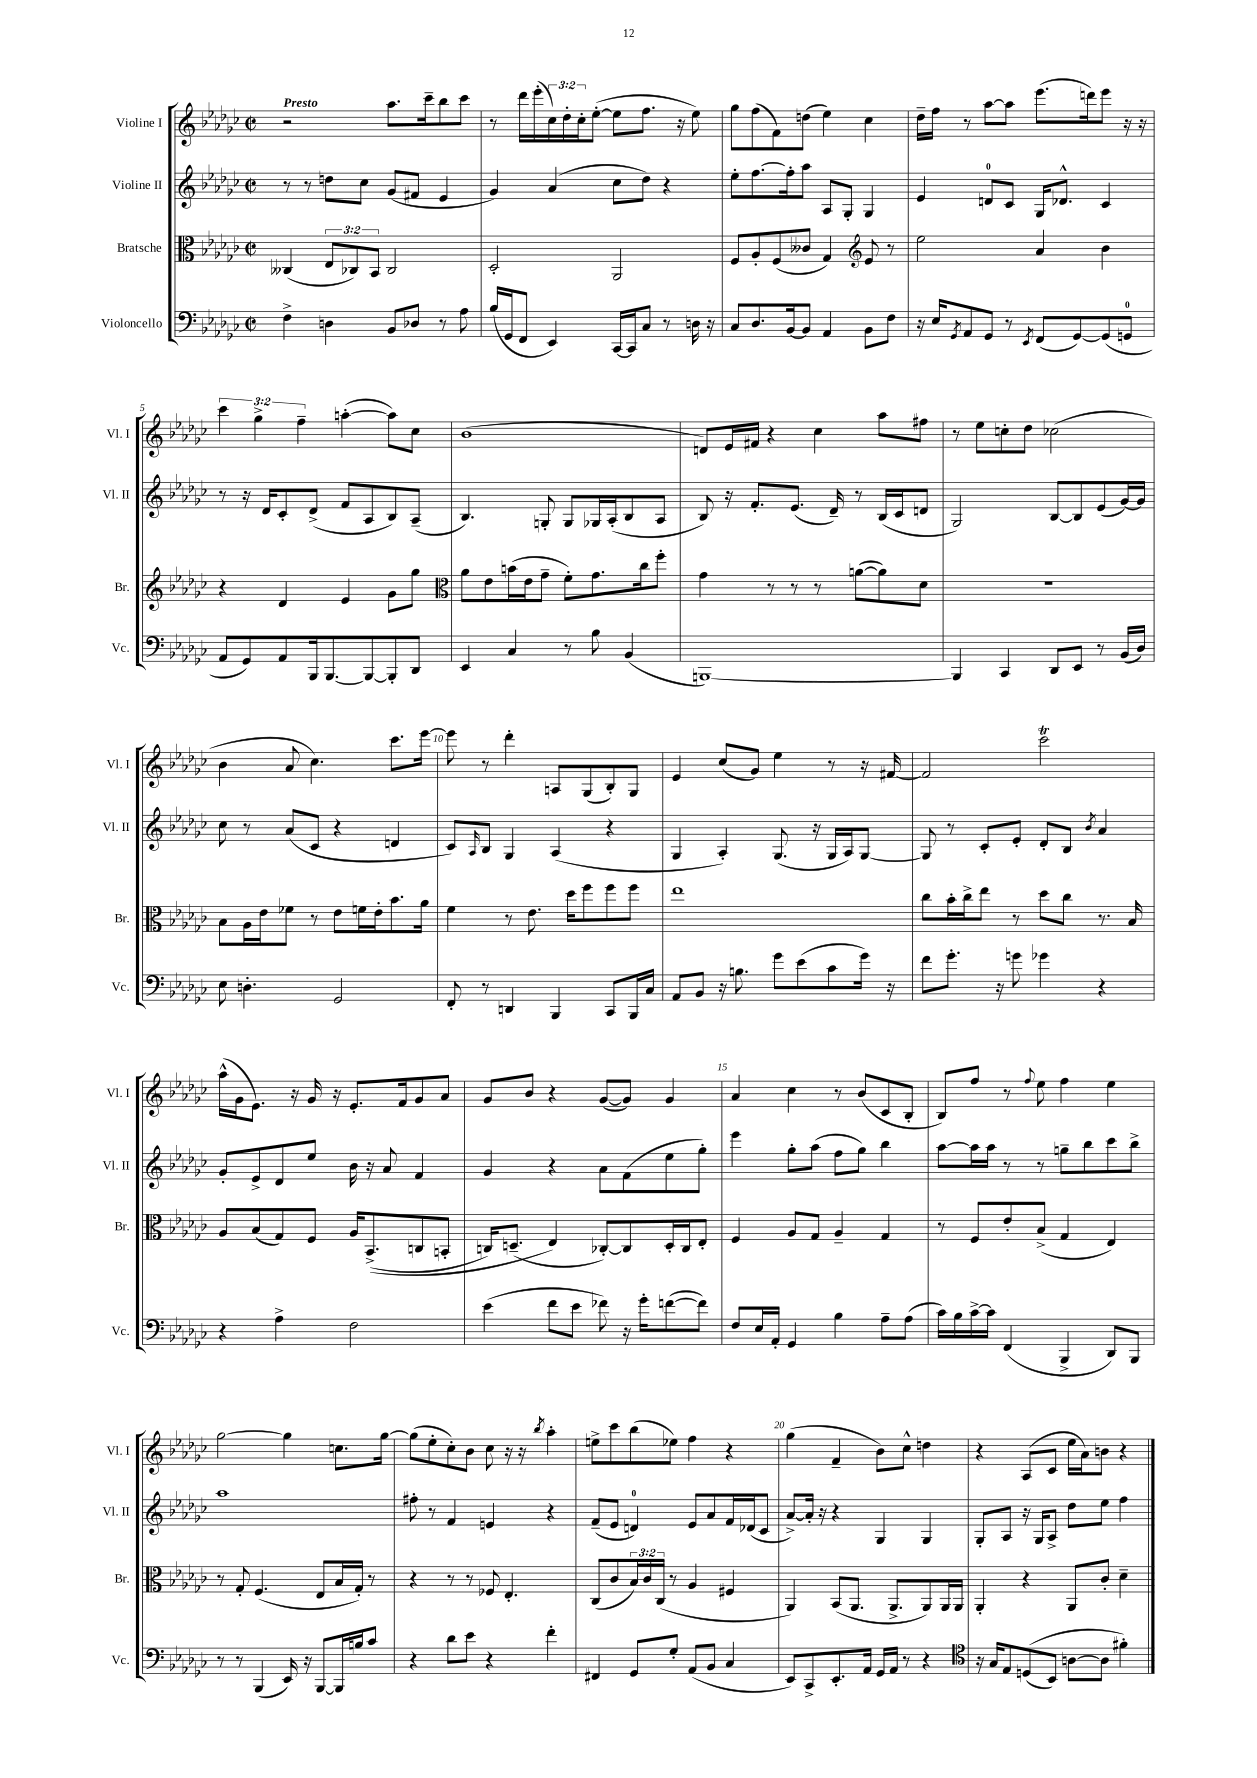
<<
\new StaffGroup <<
\new Staff = "s0" \with { instrumentName = "Violine I" shortInstrumentName = "Vl. I" } {
    \clef treble \key ges \major \defaultTimeSignature \time 2/2 \override Staff.TupletNumber.text = #tuplet-number::calc-fraction-text \tempo "Presto"
    r2 aes''8. ces'''16-- bes''8 ces'''8 |
    r8 des'''16 ees'''16-.( \tuplet 3/2 { ces''16) des''16-. ces''16-. } ees''8~-.( ees''8 f''8. r16 ees''8) |
    ges''8 f''8( f'8) d''8( ees''4) ces''4 |
    des''16-- f''16 r8 aes''8~ aes''8 ees'''8.( d'''16) ees'''8 r16 r16 |
    \tuplet 3/2 { ces'''4 ges''4-> f''4-- } a''4~-.( a''8) ces''8 |
    bes'1( |
    d'8) ees'16 fis'16 r4 ces''4 aes''8 fis''8 |
    r8 ees''8 c''8-. des''8 ces''2( |
    bes'4 aes'8 ces''4.) ces'''8. ees'''16~ |
    ees'''8 r8 des'''4-. a8 ges8( bes8-.) ges8 |
    ees'4 ces''8( ges'8) ees''4 r8 r16 fis'16~ |
    fis'2 ces'''2\trill |
    aes''16-^( ges'16 ees'8.) r16 ges'16 r16 ees'8.-. f'16 ges'8 aes'8 |
    ges'8 bes'8 r4 ges'8~( ges'8) ges'4 |
    aes'4 ces''4 r8 bes'8( ces'8 bes8-. |
    bes8) f''8 r8 \appoggiatura { f''8 } ees''8 f''4 ees''4 |
    ges''2~ ges''4 c''8. ges''16~ |
    ges''8( ees''8-. ces''8-.) bes'8 ces''8 r16 r16 \acciaccatura { bes''8 } aes''4-. |
    e''8-> ces'''8 bes''8( ees''8) f''4 r4 |
    ges''4( f'4-- bes'8) ces''8-^ d''4 |
    r4 aes8( ces'8 ees''16 aes'16) b'8 r4 \bar "|." |
}
\new Staff = "s1" \with { instrumentName = "Violine II" shortInstrumentName = "Vl. II" } {
    \clef treble \key ges \major \defaultTimeSignature \time 2/2
    r8 r8 d''8 ces''8 ges'8( fis'8 ees'4 |
    ges'4) aes'4( ces''8 des''8) r4 |
    ees''8-. f''8.~ f''16-. aes''8 aes8 ges8-. ges4 |
    ees'4 d'8-0 ces'8 ges16 des'8.-^ ces'4 |
    r8 r16 des'16 ces'8-. des'8->( f'8 aes8 bes8) aes8--( |
    bes4.) g8-. g8 ges16 aes16-.( bes8 aes8 |
    bes8) r16 f'8.-. ees'8.( des'16--) r8 bes16( ces'16 d'8 |
    ges2) bes8~ bes8 ees'8( ges'16~) ges'16 |
    ces''8 r8 aes'8( ces'8 r4 d'4 |
    ces'8) \grace { aes16 } bes8 ges4 aes4( r4 |
    ges4 aes4-.) ges8.( r16 ges16 aes16) ges8~ |
    ges8 r8 ces'8-. ees'8-. des'8-. bes8 \acciaccatura { bes'8 } aes'4 |
    ges'8-. ees'8-> des'8 ees''8 bes'16 r16 aes'8 f'4 |
    ges'4 r4 aes'8 f'8( ees''8 ges''8-.) |
    ees'''4 ges''8-. aes''8( f''8 ges''8) bes''4 |
    aes''8~ aes''16 aes''16 r8 r8 g''8-- bes''8 ces'''8 bes''8-> |
    aes''1 |
    fis''8-. r8 f'4 e'4 r4 |
    f'8--( ees'8 d'4-0) ees'8 aes'8 f'16 des'16( ces'8 |
    aes'8~->) aes'16-. r16 r4 ges4 ges4 |
    ges8-. aes8 r16 ges16 aes8-> des''8 ees''8 f''4 \bar "|." |
}
\new Staff = "s2" \with { instrumentName = "Bratsche" shortInstrumentName = "Br." } {
    \clef alto \key ges \major \defaultTimeSignature \time 2/2 \override Staff.TupletNumber.text = #tuplet-number::calc-fraction-text
    ceses4( \tuplet 3/2 { ees8 ces8) bes,8 } ces2 |
    des2-. aes,2 |
    f8 aes8-. f8( ceses'8 ges4) \clef treble ees'8 r8 |
    ees''2 aes'4 bes'4 |
    r4 des'4 ees'4 ges'8 ges''8 |
    \clef alto aes'8 ees'8 b'16( ees'16 ges'8-- f'8-.) ges'8. ces''16 f''8-. |
    ges'4 r8 r8 r8 a'8~( a'8) des'8 |
    r1 |
    bes8 aes16 ees'16 fes'8 r8 ees'8 f'16 ees'16-. bes'8. aes'16 |
    f'4 r8 ees'8. des''16 f''8 f''8 f''8 |
    ees''1 |
    ces''8 bes'16-. ces''16-> ees''8 r8 des''8 ces''8 r8. bes16 |
    aes8 bes8( ges8) f8 aes16 bes,8.->(\( c8 b,8-. |
    c16) d8.--( ees4\) ces8~-.) ces8 d16-. ces16 ees8-. |
    f4 aes8 ges8 aes4-- ges4 |
    r8 f8 ees'8-. bes8->( ges4 ees4) |
    r8 ges8-. f4.( ees8 bes16 ges16-.) r8 |
    r4 r8 r8 fes8 ees4.-. |
    ces8( ces'8 \tuplet 3/2 { bes16) ces'16 ces16( } r8 aes4 fis4 |
    aes,4) bes,8( aes,8. aes,8.-> aes,8) aes,16 aes,16 |
    aes,4-. r4 aes,8 ces'8-. des'4-- \bar "|." |
}
\new Staff = "s3" \with { instrumentName = "Violoncello" shortInstrumentName = "Vc." } {
    \clef bass \key ges \major \defaultTimeSignature \time 2/2
    f4-> d4 bes,8 des8 r8 aes8 |
    bes16( ges,16 f,8 ees,4) ces,16~ ces,16 ces8 r8 d16 r16 |
    ces8 des8. bes,16~ bes,8 aes,4 bes,8 f8 |
    r16 ees16 \acciaccatura { ges,8 } aes,8 ges,8 r8 \acciaccatura { ees,8 } f,8( ges,8~) ges,8( g,8-0 |
    aes,8 ges,8) aes,8 bes,,16 bes,,8.~ bes,,8~ bes,,8-. des,8 |
    ees,4 ces4 r8 bes8 bes,4( |
    b,,1~) |
    b,,4 ces,4 des,8 ees,8 r8 bes,16( des16) |
    ees8 d4.-. ges,2 |
    f,8-. r8 d,4 bes,,4 ces,8 bes,,16 ces16 |
    aes,8 bes,8 r16 b8. ges'8 ees'8( ces'8 ges'16) r16 |
    f'8 ges'8.-. r16 g'8 ges'4 r4 |
    r4 aes4-> f2 |
    ees'4( f'8 ees'8 fes'8) r16 ges'16-. f'8~( f'8) |
    f8 ees16 aes,16-. ges,4 bes4 aes8-- aes8( |
    ces'16) bes16 ces'16~-> ces'16 f,4( bes,,4-> des,8) bes,,8 |
    r8 r8 bes,,4( ees,16) r16 bes,,8~ bes,,16 b16 ces'8 |
    r4 des'8 ees'8 r4 f'4-. |
    fis,4 ges,8 ges8-. aes,8( bes,8 ces4 |
    ees,8) ces,8-> ees,8.-. aes,16 ges,16 aes,16 r8 r4 |
    \clef tenor r16 ges16 ees8 d8(\( bes,8) a8~ a8 fis'4-.\) \bar "|." |
}
>>
>>
\layout { \context { \Score \override BarNumber.break-visibility = ##(#f #t #t) barNumberVisibility = #(every-nth-bar-number-visible 5) } }
